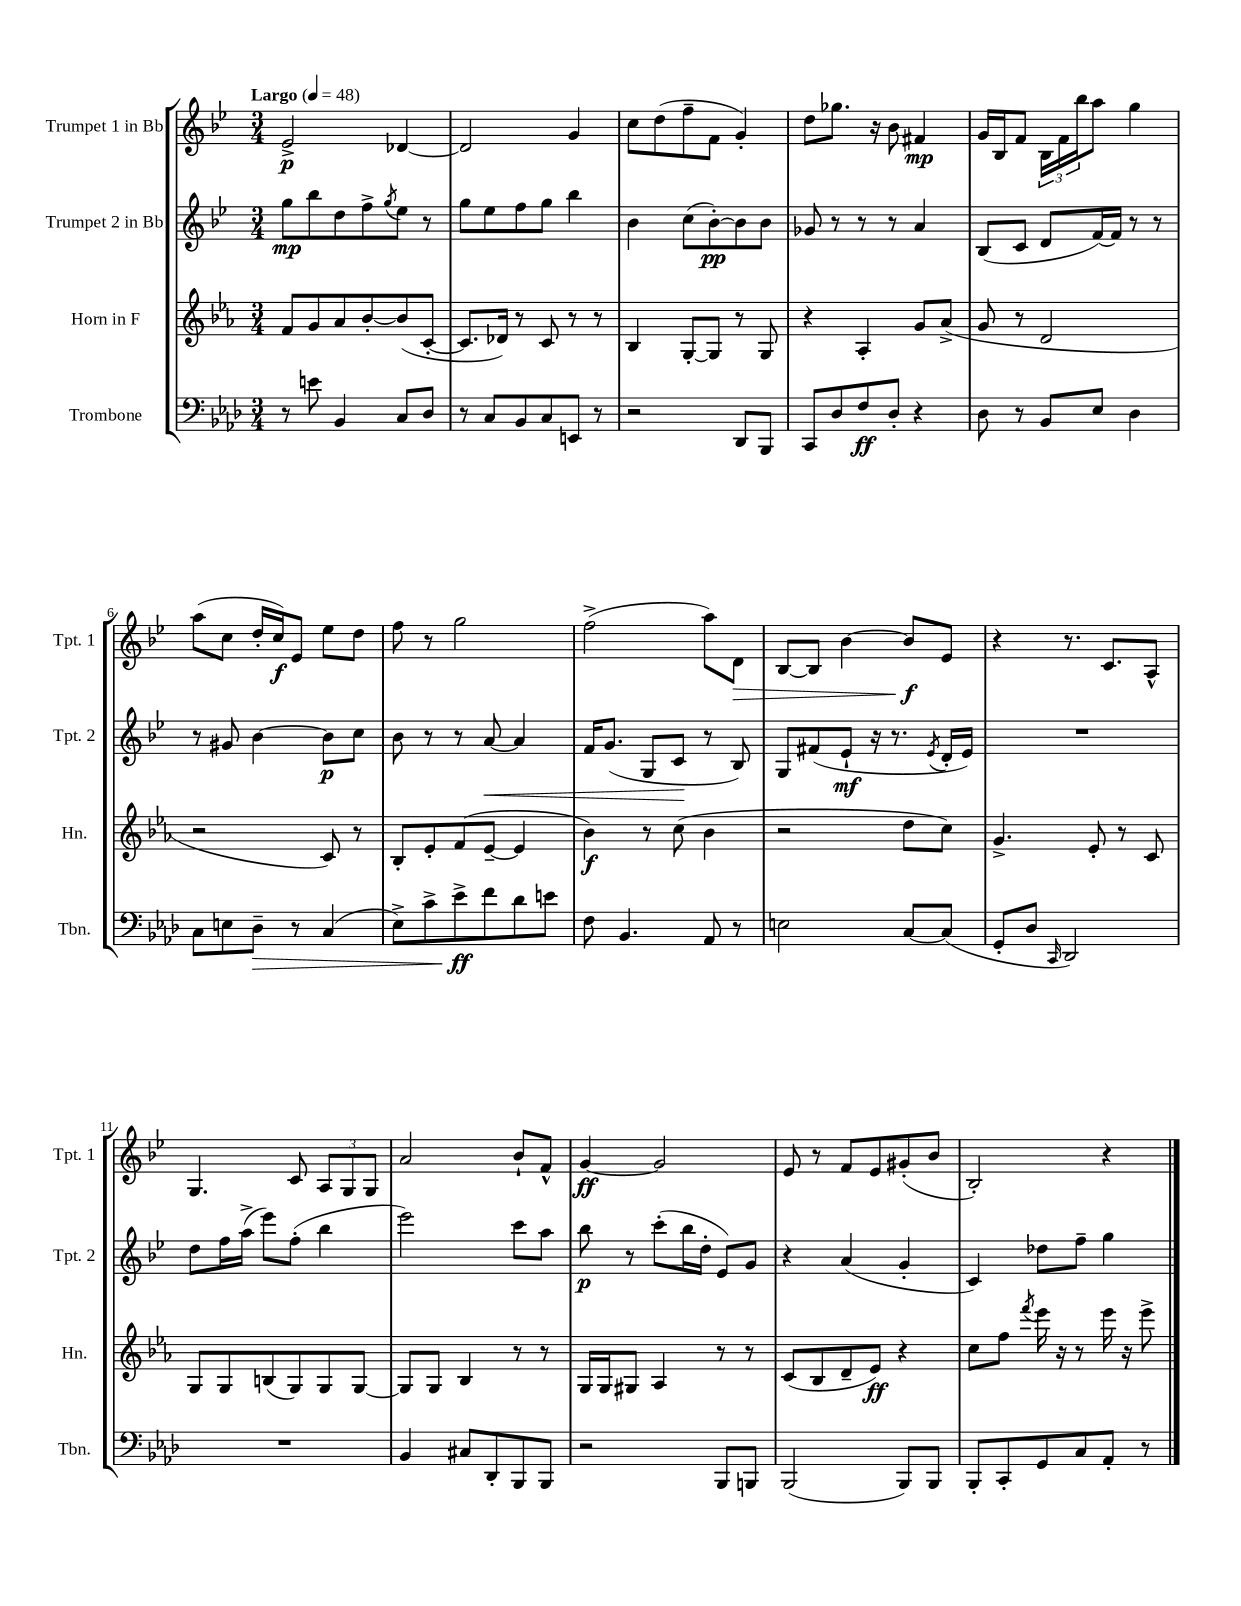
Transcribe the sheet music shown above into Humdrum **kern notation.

**kern	**kern	**kern	**kern
*staff4	*staff3	*staff2	*staff1
*clefF4	*clefG2	*clefG2	*clefG2
*k[b-e-a-d-]	*k[b-e-a-]	*k[b-e-]	*k[b-e-]
*M3/4	*M3/4	*M3/4	*M3/4
*MM48	*MM48	*MM48	*MM48
8r	8f	8gg	2e-^
8e	8g	8bb-	.
4BB-	8a-	8dd	.
.	[8b-'	8ff^	.
.	.	8qgg	.
8C	(8b-]	8ee-	[4d-
8D-	[8c'	8r	.
=	=	=	=
8r	8.c]	8gg	2d-]
8C	.	8ee-	.
.	16d-)	.	.
8BB-	8r	8ff	.
8C	8c	8gg	.
8EE	8r	4bb-	4g
8r	8r	.	.
=	=	=	=
2r	4B-	4b-	8cc
.	.	.	(8dd
.	[8G'	(8cc	8ff~
.	8G]	[8b-')	8f
8DD-	8r	8b-]	4g')
8BBB-	8G	8b-	.
=	=	=	=
8CC	4r	8g-	8dd
8D-	.	8r	8.gg-
8F	4A-'	8r	.
.	.	.	16r
8D-'	.	8r	8b-
4r	8g	4a	4f#
.	(8a-^	.	.
=	=	=	=
8D-	8g	(8B-	16g
.	.	.	16B-
8r	8r	8c	8f
8BB-	2d	8d	24B-
.	.	.	24f
.	.	.	24bb-
8E-	.	[16f)	8aa
.	.	16f]	.
4D-	.	8r	4gg
.	.	8r	.
=	=	=	=
8C	2r	8r	(8aa
8E	.	8g#	8cc
8D-~	.	[4b-	16dd'
.	.	.	16cc)
8r	.	.	8e-
(4C	8c)	8b-]	8ee-
.	8r	8cc	8dd
=	=	=	=
8E-^)	8B-'	8b-	8ff
8c^	8e-'	8r	8r
8e-^	(8f	8r	2gg
8f	[8e-~	[8a	.
8d-	4e-]	4a]	.
8e	.	.	.
=	=	=	=
8F	4b-)	16f	(2ff^
.	.	(8.g	.
4.BB-	.	.	.
.	8r	8G	.
.	(8cc	8c	.
8AA-	4b-	8r	8aa)
8r	.	8B-)	8d
=	=	=	=
2E	2r	8G	[8B-
.	.	(8f#	8B-]
.	.	8e-`	[4b-
.	.	16r	.
.	.	8.r	.
[8C	8dd	.	8b-]
.	.	8qe-	.
(8C]	8cc)	16d'	8e-
.	.	16e-)	.
=	=	=	=
8GG'	4.g^	2.r	4r
8D-	.	.	.
16qqCC	.	.	.
2DD-)	.	.	8.r
.	8e-'	.	.
.	.	.	8.c
.	8r	.	.
.	8c	.	8A^^
=	=	=	=
2.r	8G	8dd	4.G
.	8G	16ff	.
.	.	(16aa^	.
.	(8B	8eee-)	.
.	8G)	(8ff'	8c
.	8G	4bb-	12A
.	.	.	12G
.	[8G	.	.
.	.	.	12G
=	=	=	=
4BB-	8G]	2eee-)	2a
.	8G	.	.
8C#	4B-	.	.
8DD-'	.	.	.
8BBB-	8r	8ccc	8b-`
8BBB-	8r	8aa	8f^^
=	=	=	=
2r	16G	8bb-	[4g
.	16G	.	.
.	8G#	8r	.
.	4A-	(8ccc'	2g]
.	.	16bb-	.
.	.	16dd'	.
8BBB-	8r	8e-)	.
8BBB	8r	8g	.
=	=	=	=
(2BBB-	(8c	4r	8e-
.	8B-	.	8r
.	8d~	(4a	8f
.	8e-)	.	8e-
8BBB-)	4r	4g'	(8g#'
8BBB-	.	.	8b-
=	=	=	=
8BBB-'	8cc	4c)	2B-')
8CC'	8ff	.	.
.	8qfff	.	.
8GG	16eee-	8dd-	.
.	16r	.	.
8C	8r	8ff~	.
8AA-'	16eee-	4gg	4r
.	16r	.	.
8r	8eee-^	.	.
==	==	==	==
*-	*-	*-	*-
